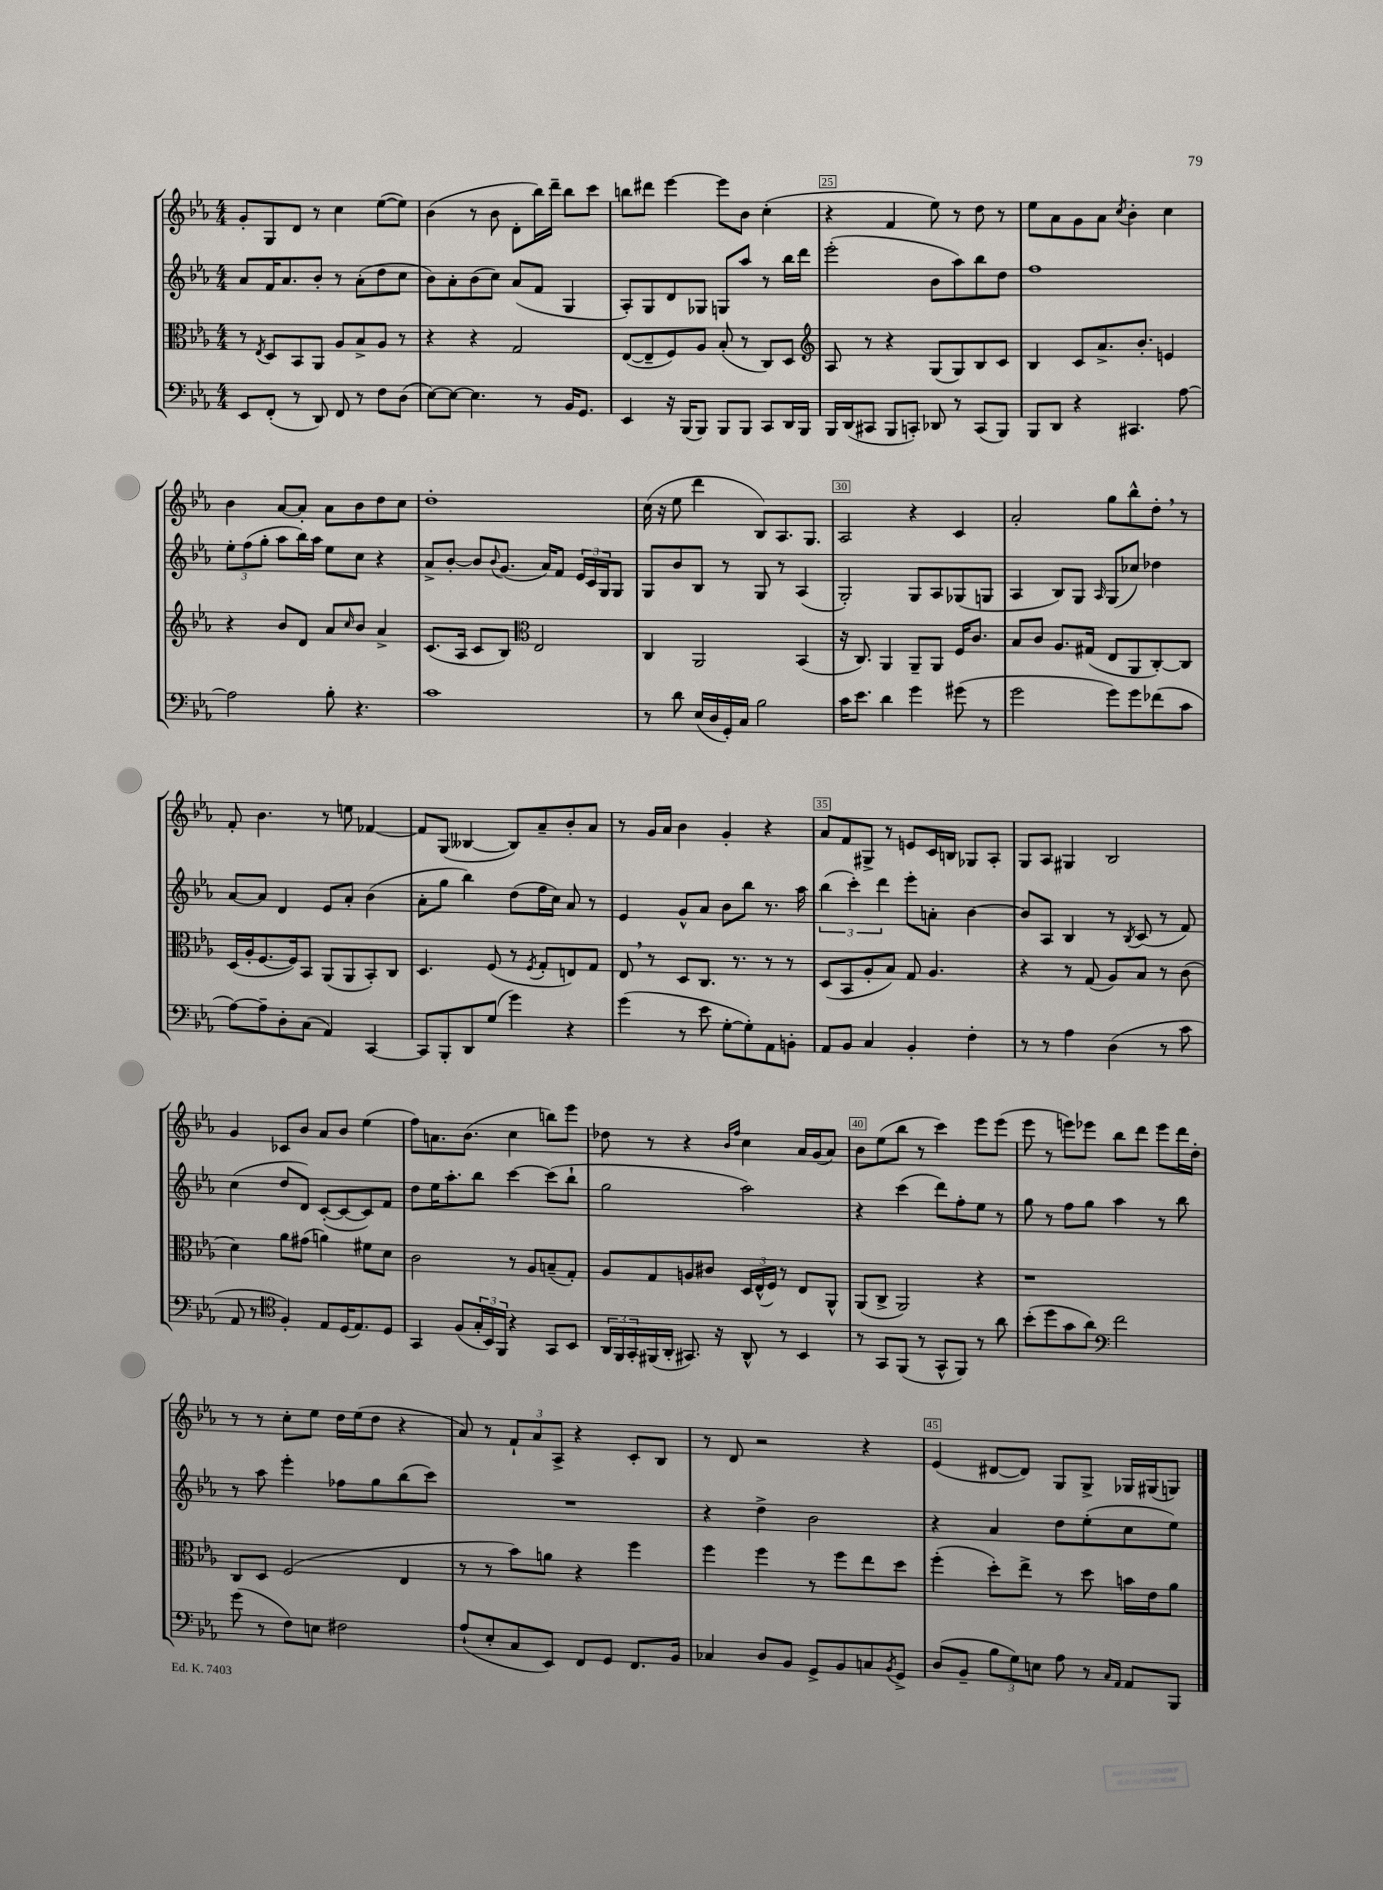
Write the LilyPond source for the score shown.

<<
\new StaffGroup <<
\new Staff = "s0" {
    \clef treble \key ees \major \numericTimeSignature \time 4/4
    g'8-. g8 d'8 r8 c''4 ees''8~( ees''8) |
    bes'4( r8 bes'8 d'8-. bes''16) d'''16-- bes''8 c'''8 |
    b''8 dis'''8 ees'''4~ ees'''8 bes'8 c''4-.( |
    r4 f'4 ees''8) r8 d''8 r8 |
    ees''8 aes'8 g'8 aes'8 \acciaccatura { c''8 } bes'4-. c''4 |
    bes'4 aes'8~ aes'8-. aes'8 bes'8 d''8 c''8 |
    d''1-. |
    c''16( r16 ees''8 d'''4 bes8) aes8. g8. |
    aes2 r4 c'4 |
    aes'2-. g''8 bes''8-^ d''8-. \breathe r8 |
    f'8-. bes'4. r8 e''8 fes'4~ |
    fes'8 g8( beses4~ beses8) aes'8-- bes'8-. aes'8 |
    r8 g'16 aes'16 bes'4 g'4-. r4 |
    aes'8 f'8 gis8-> r8 e'8 c'16 b16 ges8 aes8-. |
    g8 aes8 gis4 bes2 |
    g'4 ces'8 bes'8 aes'8 bes'8 ees''4( |
    f''8) a'8. bes'8.( c''4 b''8) ees'''8 |
    des''8 r8 r4 \grace { bes'16 f''16 } c''4 aes'16 g'16( aes'8) |
    bes'8 ees''8( bes''8 r8 c'''4) ees'''8 ees'''8( |
    ees'''8 r8 e'''8) ees'''8 bes''8 d'''8 ees'''8 d'''16 d''16-. |
    r8 r8 c''8-. ees''8 d''16 ees''16( d''8 r4 |
    aes'8) r8 \tuplet 3/2 { f'8-! aes'8 aes8-> } r4 c'8-. bes8 |
    r8 d'8 r2 r4 |
    ees'4( dis'8~ dis'8) g8 g8-> ges16 gis16( g8) \bar "|." |
}
\new Staff = "s1" {
    \clef treble \key ees \major \numericTimeSignature \time 4/4
    aes'8 f'16 aes'8. bes'8-. r8 aes'8-.( d''8 c''8 |
    bes'8) aes'8-. bes'8( c''8) aes'8( f'8 g4 |
    aes8-.) g8 d'8 ges8 g8 aes''8 r8 bes''16 d'''16 |
    ees'''2-.( bes'8 aes''8) bes''8 d''8 |
    f''1 |
    \tuplet 3/2 { ees''8-. f''8( g''8-. } aes''8 bes''16) aes''16 ees''8 c''8 r4 |
    aes'8-> bes'8~-. bes'8 \appoggiatura { bes'8 } g'8.( aes'16) f'8 \tuplet 3/2 { ees'16 c'16 g16 } g8 |
    g8 bes'8 bes8 r8 g8 r8 aes4( |
    g2-.) g8 aes8 ges8( g8 |
    aes4 bes8) g8 \grace { aes16 } g8( ces''8) des''4 |
    aes'8~ aes'8 d'4 ees'8 aes'8-. bes'4( |
    aes'8-. g''8 bes''4) d''8( f''16 c''16) aes'8 r8 |
    ees'4 g'8-^ aes'8 bes'8 bes''8 r8. aes''16 |
    \tuplet 3/2 { bes''4( c'''4-.) d'''4 } ees'''8-. a'8-. bes'4~ |
    bes'8 aes8 bes4 r8 \acciaccatura { bes8 } c'8( r8 f'8) |
    c''4( d''8 d'8) c'8~-.( c'8~ c'8) f'8 |
    d''8 ees''16 aes''8.-. bes''8 c'''4~ c'''8( bes''8-! |
    g''2 aes''2) |
    r4 c'''4( d'''8) f''8-. ees''8 r8 |
    g''8 r8 f''8 g''8 aes''4 r8 bes''8 |
    r8 aes''8 ees'''4-. fes''8 g''8 bes''8( c'''8) |
    R1 |
    r4 d''4-> bes'2 |
    r4 aes'4 d''8 ees''8-.( c''8 ees''8) \bar "|." |
}
\new Staff = "s2" {
    \clef alto \key ees \major \numericTimeSignature \time 4/4
    r8 \acciaccatura { ees8 } d8 bes,8 aes,8 aes8 bes8-> aes8 r8 |
    r4 r4 g2 |
    ees8~( ees8-- f8) aes8 bes8-.( r8 c8) d8 |
    \clef treble aes8 r8 r4 g8( g8) bes8 c'8 |
    bes4 c'8 aes'8.-> bes'8.-. e'4 |
    r4 bes'8 d'8 aes'8 \grace { c''16 } bes'8 aes'4-> |
    c'8.( aes16 c'8 bes8) \clef alto ees2 |
    c4 aes,2 bes,4( |
    r16 c8.) aes,4 aes,8-- aes,8 f16 c'8. |
    bes8 c'8 aes8. gis16( ees8 aes,8 c8~-.) c8 |
    d16( aes16-. f8.~ f16) bes,8 aes,8( aes,8 bes,8-.) c8 |
    d4. f8( r8 \acciaccatura { f8 } g8-. e8) g8 |
    ees8 \breathe r8 d8 c8. r8. r8 r8 |
    d8( bes,8 aes8-. bes8) g8 aes4. |
    r4 r8 g8( aes8) bes8 r8 c'8( |
    d'4) aes'8 gis'8( a'4) fis'8 d'8 |
    c'2 r8 aes8 b8--( g8-.) |
    aes8 g8 a8 cis'8 \tuplet 3/2 { d16 ees16-^( f16) } r8 ees8 aes,8-^ |
    aes,8( c8-> aes,2) r4 |
    r1 |
    c8 d8 f2( ees4 |
    r8 r8 bes'8) a'8 r4 f''4 |
    f''4 f''4 r8 f''8 ees''8 d''8 |
    f''4-.( d''8-.) ees''8-> r8 d''8 b'16 ees'16 aes'8 \bar "|." |
}
\new Staff = "s3" {
    \clef bass \key ees \major \numericTimeSignature \time 4/4
    ees,8 f,8-.( r8 d,8) f,8 r8 f8 d8( |
    ees8~) ees8~ ees4. r8 bes,16 g,8. |
    ees,4 r16 bes,,16( bes,,8) bes,,8 bes,,8 c,8 d,16 bes,,16 |
    bes,,16 d,16( cis,8 bes,,8 c,8-.) des,8 r8 c,8( bes,,8) |
    bes,,8 d,8 r4 cis,4. aes8~ |
    aes2 bes8-. r4. |
    c'1 |
    r8 d'8 ees16( d16 g,16-.) c16 bes2 |
    c'16 ees'8. d'4 g'4 gis'8( r8 |
    g'2 g'8) g'8 fes'8( c'8 |
    aes8~) aes8-- d8-. c8( aes,4) c,4~ |
    c,8 bes,,8-. d,8 g8( g'4) r4 |
    g'4( r8 ees'8 g8~-. g8-.) aes,8 b,8-. |
    aes,8 bes,8 c4 bes,4-. f4-. |
    r8 r8 aes4 d4( r8 c'8 |
    aes,8 r8 \clef tenor f4-.) ees8 d16( ees8.) d8 |
    g,4 f8( \tuplet 3/2 { g16-. bes,16) f,16 } r4 g,8 bes,8 |
    \tuplet 3/2 { aes,16 f,16 g,16-. } fis,16( aes,16-. gis,8.) r16 aes,8-^ r8 bes,4 |
    r8 g,8 f,8( r8 g,8-^ f,8) r8 aes'8 |
    bes'8-.( d''8 g'8 aes'8) \clef bass f'2 |
    g'8( r8 f8) e8 fis2 |
    aes8-!( ees8-. c8 ees,8) f,8 g,8 f,8. bes,16 |
    ces4 d8 bes,8 g,8-> bes,8 c8 \acciaccatura { bes,8 } g,8-> |
    d8( bes,8-- \tuplet 3/2 { bes8 g8) e8 } aes8 r8 \grace { c16 aes,16 } aes,8 bes,,8 \bar "|." |
}
>>
>>
\layout { \context { \Score currentBarNumber = #22 \override BarNumber.break-visibility = ##(#f #t #t) barNumberVisibility = #(every-nth-bar-number-visible 5) \override BarNumber.stencil = #(make-stencil-boxer 0.1 0.3 ly:text-interface::print) } }
